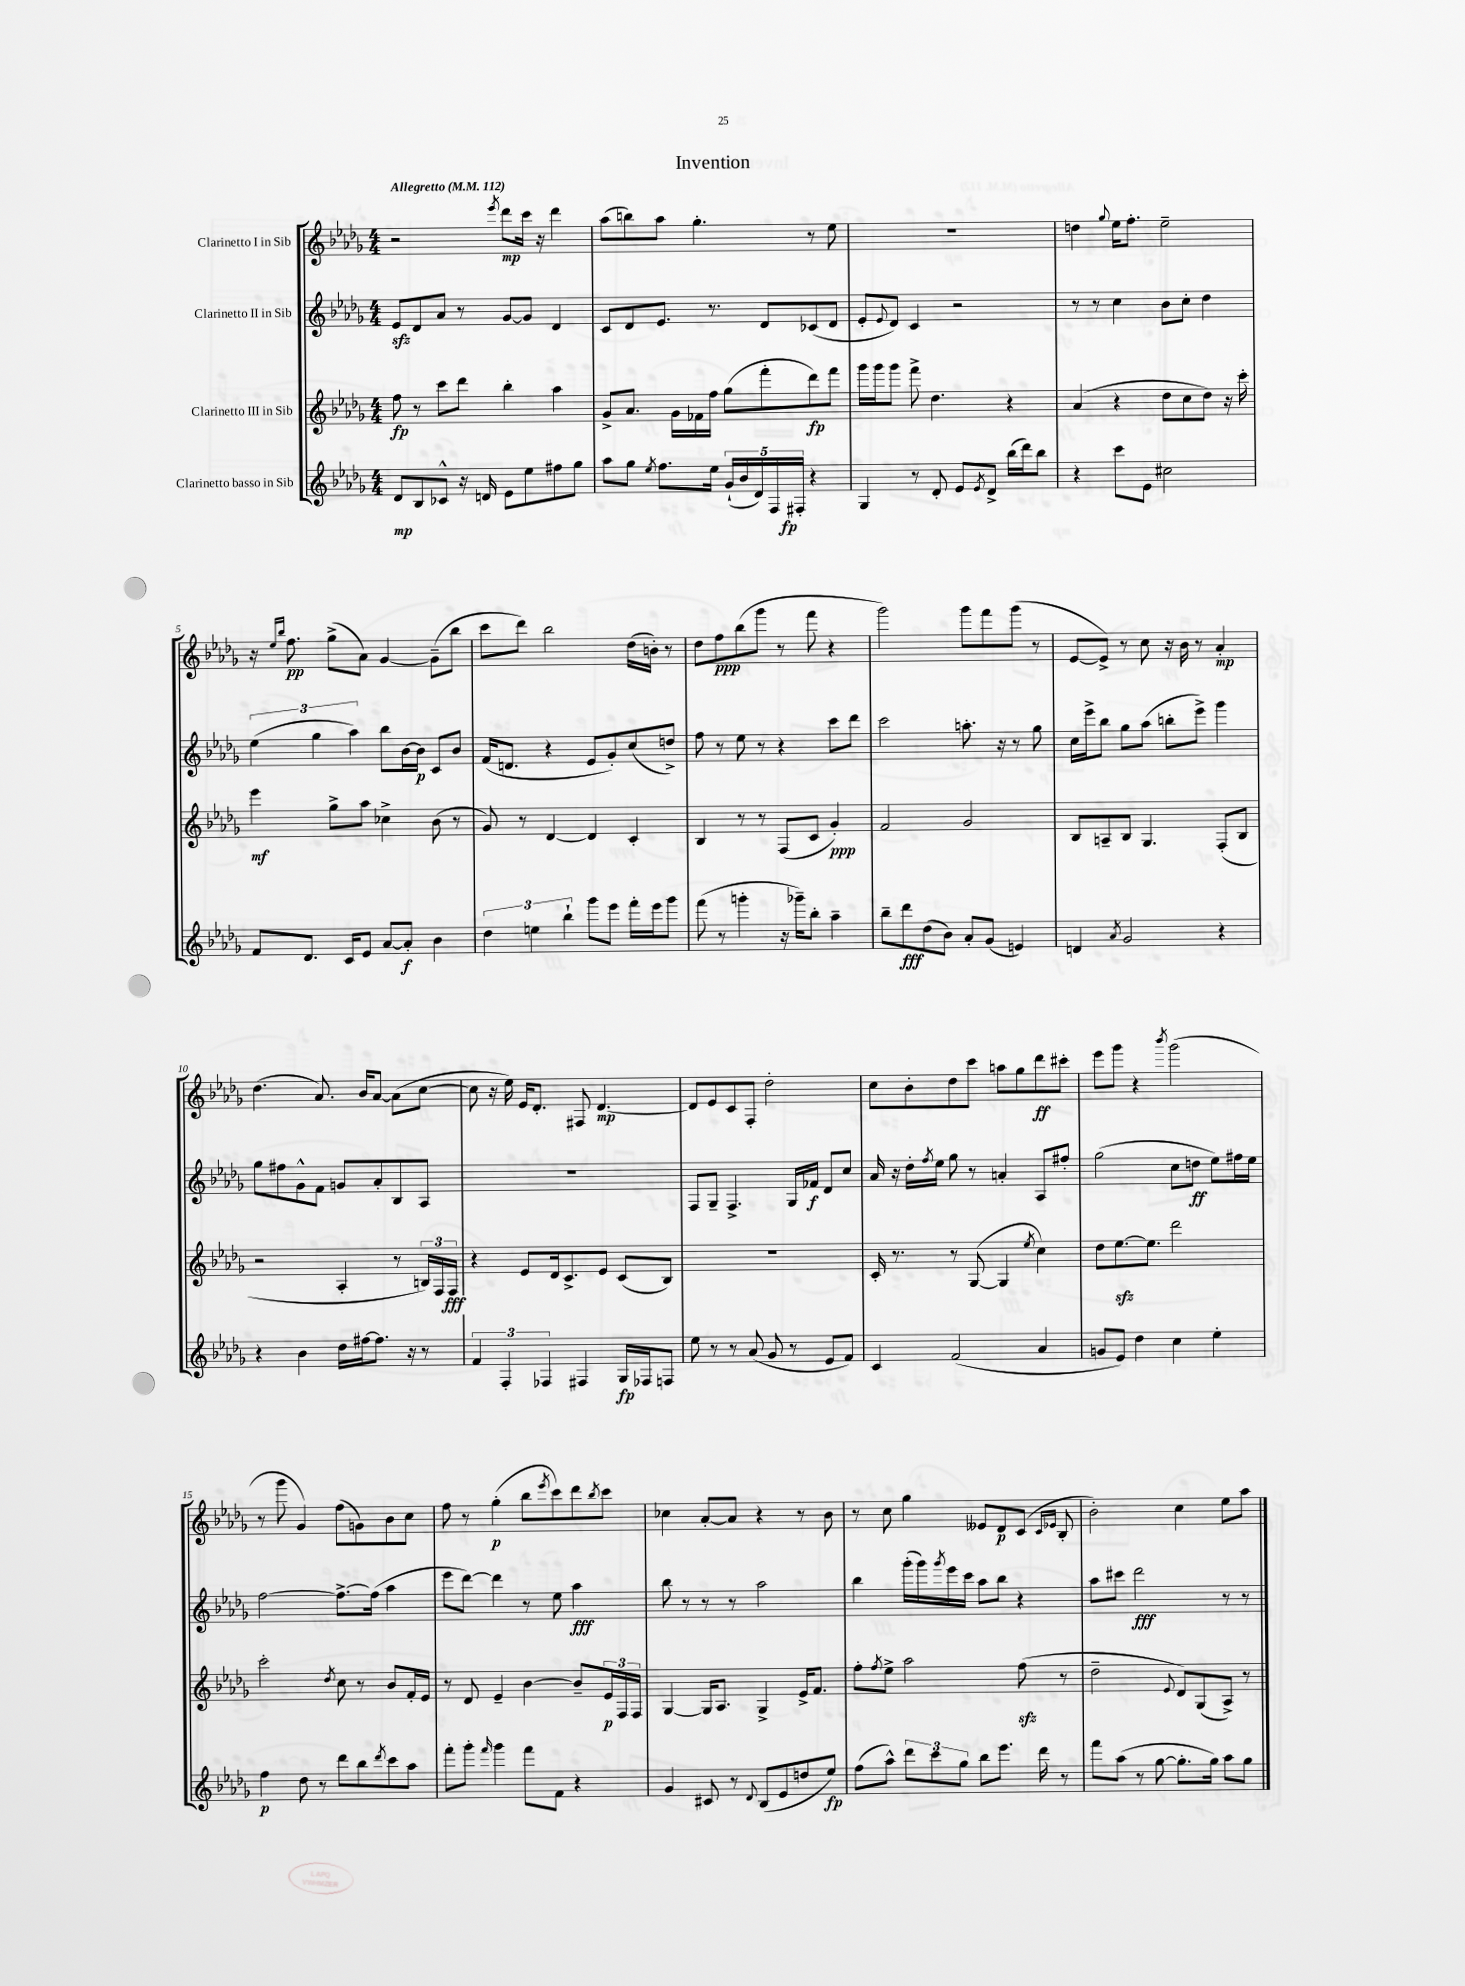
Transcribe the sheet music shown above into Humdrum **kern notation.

**kern	**dynam	**kern	**dynam	**kern	**dynam	**kern	**dynam
*part4	*part4	*part3	*part3	*part2	*part2	*part1	*part1
*staff4	*staff4	*staff3	*staff3	*staff2	*staff2	*staff1	*staff1
*I"Clarinetto basso in Sib	*	*I"Clarinetto III in Sib	*	*I"Clarinetto II in Sib	*	*I"Clarinetto I in Sib	*
*clefG2	*	*clefG2	*	*clefG2	*	*clefG2	*
*k[b-e-a-d-g-]	*	*k[b-e-a-d-g-]	*	*k[b-e-a-d-g-]	*	*k[b-e-a-d-g-]	*
*M4/4	*	*M4/4	*	*M4/4	*	*M4/4	*
*MM112	*	*MM112	*	*MM112	*	*MM112	*
=1	=1	=1	=1	=1	=1	=1	=1
!	!	!	!	!	!	!LO:TX:a:B:t=Allegretto	!
8d-/L	mp	8ff\	fp	8e-zz/L	.	2r	.
8B-/	.	8r	.	8d-/	.	.	.
8c-X^^/J	.	8ccc\L	.	8a-/J	.	.	.
16r	.	8ddd-\J	.	8r	.	.	.
16dn/	.	.	.	.	.	.	.
.	.	.	.	.	.	8qeee-/	.
8e-\L	.	4bb-'\	.	[8g-/L	.	8ddd-\L	mp
8ee-\	.	.	.	8g-/J]	.	16ccc\Jk	.
.	.	.	.	.	.	16r	.
8ff#X\	.	4aa-\	.	4d-/	.	4ddd-\	.
8gg-\J	.	.	.	.	.	.	.
=2	=2	=2	=2	=2	=2	=2	=2
8aa-\L	.	8g-^/L	.	8c/L	.	(8aa-\L	.
8gg-\J	.	8.a-/J	.	8d-/	.	8bbn\)	.
8qee-/	.	.	.	.	.	.	.
8.ff\L	.	.	.	8.e-/J	.	8aa-\J	.
.	.	16g-\LL	.	.	.	.	.
.	.	16f-X\	.	.	.	4.gg-'\	.
16ee-\Jk	.	16ff\JJ	.	8.r	.	.	.
(20g-`/LL	.	(8gg-\L	.	.	.	.	.
20b-/	.	.	.	.	.	.	.
20d-/)	.	.	.	.	.	.	.
.	.	8fff'\	.	8d-/L	.	.	.
20F/	.	.	.	.	.	.	.
20F#X'/JJ	fp	.	.	.	.	.	.
4r	.	8ddd-\)	fp	(8c-X/	.	8r	.
.	.	8fff\J	.	8d-/J	.	8ee-\	.
=3	=3	=3	=3	=3	=3	=3	=3
4G-/	.	16ggg-\LL	.	8e-'/L	.	1r	.
.	.	16ggg-\J	.	.	.	.	.
.	.	.	.	8qqe-/	.	.	.
.	.	8ggg-\J	.	8d-/J)	.	.	.
8r	.	8fff^\	.	4c/	.	.	.
8d-'/	.	4.dd-\	.	.	.	.	.
8e-/L	.	.	.	2r	.	.	.
8qe-/	.	.	.	.	.	.	.
8d-^/J	.	.	.	.	.	.	.
(16bb-\LL	.	4r	.	.	.	.	.
16ddd-\J)	.	.	.	.	.	.	.
8bb-\J	.	.	.	.	.	.	.
=4	=4	=4	=4	=4	=4	=4	=4
4r	.	(4a-/	.	8r	.	4ddn\	.
.	.	.	.	8r	.	.	.
.	.	.	.	.	.	8qqgg-/	.
8ccc\L	.	4r	.	4cc\	.	16ee-\KL	.
.	.	.	.	.	.	8.ff'\J	.
8e-\J	.	.	.	.	.	.	.
2cc#X\	.	8dd-\L	.	8b-\L	.	2ee-~\	.
.	.	8cc\	.	8cc'\J	.	.	.
.	.	8dd-\J)	.	4dd-\	.	.	.
.	.	16r	.	.	.	.	.
.	.	16ccc'\	.	.	.	.	.
!!LO:LB:g=z
=5	=5	=5	=5	=5	=5	=5	=5
8f/L	.	4eee-\	mf	(6ee-\	.	16r	.
.	.	.	.	.	.	16qqee-/LL	.
.	.	.	.	.	.	16qqbb-/JJ	.
.	.	.	.	.	.	8.ff\	pp
8.d-/J	.	.	.	.	.	.	.
.	.	.	.	6gg-\	.	.	.
.	.	8gg-^\L	.	.	.	(8gg-^\L	.
16c/KL	.	.	.	.	.	.	.
.	.	.	.	6aa-\)	.	.	.
8e-/J	.	8aa-\J	.	.	.	8a-\J)	.
[8a-/L	.	4cc-X^\	.	8bb-\L	.	[4g-/	.
8a-'/J]	f	.	.	[16b-\L	.	.	.
.	.	.	.	16b-\JJ]	p	.	.
4b-\	.	(8b-\	.	8c/L	.	(8g-~\L]	.
.	.	8r	.	8b-/J	.	8bb-\J	.
=6	=6	=6	=6	=6	=6	=6	=6
6dd-\	.	8g-/)	.	(16f/KL	.	8ccc\L	.
.	.	.	.	8.dn/J	.	.	.
.	.	8r	.	.	.	8ddd-\J)	.
6een\	.	.	.	.	.	.	.
.	.	[4d-/	.	4r	.	2bb-\	.
6bb-`\	.	.	.	.	.	.	.
8ggg-\L	.	4d-/]	.	8e-/L	.	.	.
8eee-\J	.	.	.	8g-'/)	.	.	.
16fff'\LL	.	4c'/	.	(8cc/	.	(16dd-\LL	.
16eee-\J	.	.	.	.	.	16bn'\JJ)	.
8ggg-\J	.	.	.	8ddn^/J)	.	8r	.
=7	=7	=7	=7	=7	=7	=7	=7
(8fff\	.	4B-/	.	8ff\	.	8dd-\L	.
8r	.	.	.	8r	.	8ff\	ppp
4gggn'\	.	8r	.	8ee-\	.	(8bb-\	.
.	.	8r	.	8r	.	8ggg-\J	.
16r	.	(8F/L	.	4r	.	8r	.
16ggg-X~\KL)	.	.	.	.	.	.	.
8bb-'\J	.	8c/J	.	.	.	8fff\	.
4aa-~\	.	4g-'/)	ppp	8ccc\L	.	4r	.
.	.	.	.	8ddd-\J	.	.	.
=8	=8	=8	=8	=8	=8	=8	=8
8bb-~\L	.	2f/	.	2ccc\	.	2ggg-\)	.
8ddd-\	fff	.	.	.	.	.	.
(8dd-\	.	.	.	.	.	.	.
8b-\J)	.	.	.	.	.	.	.
8a-'/L	.	2g-/	.	8.aan'\	.	8ggg-\L	.
(8g-/J	.	.	.	.	.	8fff\	.
.	.	.	.	16r	.	.	.
4en/)	.	.	.	8r	.	(8ggg-\J	.
.	.	.	.	8gg-\	.	8r	.
=9	=9	=9	=9	=9	=9	=9	=9
4dn/	.	8B-/L	.	16cc\LL	.	[8e-/L	.
.	.	.	.	16eee-^\J	.	.	.
.	.	8An~/	.	8bb-\J	.	8e-^/J])	.
8qa-/	.	.	.	.	.	.	.
2g-/	.	8B-/J	.	8gg-\L	.	8r	.
.	.	4.G-/	.	(8aa-\J	.	8cc\	.
.	.	.	.	8bbn'\L	.	16r	.
.	.	.	.	.	.	16b-\	.
.	.	.	.	8eee-^\J)	.	8r	.
4r	.	(8F'/L	.	4ggg-\	.	4a-'/	mp
.	.	8B-/J	.	.	.	.	.
!!LO:LB:g=z
=10	=10	=10	=10	=10	=10	=10	=10
4r	.	2r	.	8gg-\L	.	(4.dd-\	.
.	.	.	.	8ff#X\	.	.	.
4b-\	.	.	.	8g-^^\	.	.	.
.	.	.	.	8f\J	.	8.a-/)	.
16dd-\LL	.	4A-'/	.	8gn/L	.	.	.
[16ff#X\J	.	.	.	.	.	16b-/KL	.
8.ff#\J]	.	.	.	8a-'/	.	[8a-/J	.
.	.	8r	.	8B-/	.	(8a-\L]	.
16r	.	.	.	.	.	.	.
8r	.	24Bn/LL)	.	8A-/J	.	[8cc\J	.
.	.	24F/	.	.	.	.	.
.	.	24F/JJ	fff	.	.	.	.
=11	=11	=11	=11	=11	=11	=11	=11
6f/	.	4r	.	1r	.	8cc\]	.
.	.	.	.	.	.	16r	.
6F'/	.	.	.	.	.	.	.
.	.	.	.	.	.	16ee-\)	.
.	.	8e-/L	.	.	.	16e-/KL	.
.	.	.	.	.	.	8.d-'/J	.
6F-X/	.	.	.	.	.	.	.
.	.	16d-/k	.	.	.	.	.
.	.	8.c^/	.	.	.	.	.
4F#X/	.	.	.	.	.	8F#X/	.
.	.	8e-/J	.	.	.	[4.d-/	mp
16G-/LL	fp	(8c/L	.	.	.	.	.
16F-X/J	.	.	.	.	.	.	.
8Fn/J	.	8B-/J)	.	.	.	.	.
=12	=12	=12	=12	=12	=12	=12	=12
8ee-\	.	1r	.	8F/L	.	8d-/L]	.
8r	.	.	.	8G-~/J	.	8e-/	.
8r	.	.	.	4.F^/	.	8c/	.
(8a-/	.	.	.	.	.	8F'/J	.
8g-/	.	.	.	.	.	2dd-'\	.
8r	.	.	.	16G-/LL	.	.	.
.	.	.	.	16f-X/JJ	f	.	.
8e-/L	.	.	.	8d-/L	.	.	.
8f/J)	.	.	.	8cc/J	.	.	.
=13	=13	=13	=13	=13	=13	=13	=13
4c/	.	16c'/	.	16a-/	.	8cc\L	.
.	.	8.r	.	16r	.	.	.
.	.	.	.	16dd-'\LL	.	8b-'\	.
.	.	.	.	8qff/	.	.	.
.	.	.	.	16ee-\JJ	.	.	.
(2f/	.	8r	.	8gg-\	.	8dd-\	.
.	.	([8G-/	.	8r	.	8ccc\J	.
.	.	4G-/]	.	4an'/	.	8aan\L	.
.	.	.	.	.	.	8gg-\	.
.	.	8qee-/	.	.	.	.	.
4a-/	.	4cc\)	.	8A-/L	.	8ddd-\	ff
.	.	.	.	8ff#X'/J	.	8ccc#X'\J	.
=14	=14	=14	=14	=14	=14	=14	=14
8gn/L	.	8dd-\L	.	(2gg-\	.	8eee-\L	.
8e-/J)	.	[8.ee-zz\	.	.	.	8ggg-\J	.
4dd-\	.	.	.	.	.	4r	.
.	.	8.ee-\J]	.	.	.	.	.
.	.	.	.	.	.	8qbbb-/	.
4cc\	.	2ddd-\	.	8cc\L	.	(2ggg-\	.
.	.	.	.	8ddn\J	ff	.	.
4ee-'\	.	.	.	8ee-\L)	.	.	.
.	.	.	.	16ff#X\L	.	.	.
.	.	.	.	16ee-\JJ	.	.	.
!!LO:LB:g=z
=15	=15	=15	=15	=15	=15	=15	=15
4ff\	p	2ccc'\	.	[2ff\	.	8r	.
.	.	.	.	.	.	8ggg-\	.
8dd-\	.	.	.	.	.	4g-/)	.
8r	.	.	.	.	.	.	.
.	.	8qdd-/	.	.	.	.	.
8ddd-\L	.	8cc\	.	8.ff^\L_	.	(8ff\L	.
8bb-\	.	8r	.	.	.	8gn\)	.
.	.	.	.	(16ff\Jk]	.	.	.
8qddd-/	.	.	.	.	.	.	.
8ccc\	.	8b-/L	.	4aa-\	.	8b-\	.
8aa-\J	.	16f'/L	.	.	.	8cc\J	.
.	.	16e-/JJ	.	.	.	.	.
=16	=16	=16	=16	=16	=16	=16	=16
8fff'\L	.	8r	.	8eee-\L	.	8ff\	.
8ggg-'\J	.	8d-/	.	[8ddd-\J)	.	8r	.
16qqfff/	.	.	.	.	.	.	.
4ggg-\	.	4e-~/	.	4ddd-\]	.	(4gg-'\	p
8fff\L	.	[4b-\	.	8r	.	8bb-\L	.
.	.	.	.	.	.	8qeee-/	.
8f\J	.	.	.	8ee-\	.	8ccc\)	.
4r	.	8b-~/L]	.	4aa-\	fff	8ddd-\	.
.	.	.	.	.	.	8qbb-/	.
.	.	24e-/L	p	.	.	8ccc\J	.
.	.	24F/	.	.	.	.	.
.	.	24F/JJ	.	.	.	.	.
=17	=17	=17	=17	=17	=17	=17	=17
4g-/	.	[4G-/	.	8bb-\	.	4cc-X\	.
.	.	.	.	8r	.	.	.
8c#X/	.	16G-/KL]	.	8r	.	[8a-'/L	.
.	.	8.A-/J	.	.	.	.	.
8r	.	.	.	8r	.	8a-/J]	.
8qqd-/	.	.	.	.	.	.	.
(8B-/L	.	4G-^/	.	2aa-\	.	4r	.
8e-/	.	.	.	.	.	.	.
8ddn/	.	16e-^/KL	.	.	.	8r	.
.	.	8.f/J	.	.	.	.	.
8ee-/J)	fp	.	.	.	.	8b-\	.
=18	=18	=18	=18	=18	=18	=18	=18
(8ff\L	.	8ff'\L	.	4bb-\	.	8r	.
.	.	8qff/	.	.	.	.	.
8aa-^^\J)	.	8ee-^\J	.	.	.	8cc\	.
12ddd-\L	.	2aa-\	.	(16ggg-'\LL	.	4gg-\	.
.	.	.	.	16ggg-\)	.	.	.
12ccc\	.	.	.	.	.	.	.
.	.	.	.	8qggg-/	.	.	.
.	.	.	.	16eee-\	.	.	.
12gg-\J	.	.	.	.	.	.	.
.	.	.	.	16ccc\JJ	.	.	.
8bb-\L	.	.	.	8aa-\L	.	8e--X/L	.
8.eee-\J	.	.	.	8bb-\J	.	8d-/	p
.	.	(8ffzz\	.	4r	.	(8c/J	.
16ddd-\	.	.	.	.	.	.	.
.	.	.	.	.	.	16qqc/LL	.
.	.	.	.	.	.	16qqe-X/JJ	.
8r	.	8r	.	.	.	8B-'/	.
=19	=19	=19	=19	=19	=19	=19	=19
8fff\L	.	2dd-~\	.	8aa-\L	.	2b-'\)	.
(8aa-\J	.	.	.	8ccc#X\J	.	.	.
8r	.	.	.	2ddd-\	fff	.	.
[8gg-\	.	.	.	.	.	.	.
.	.	8qqe-/	.	.	.	.	.
8.gg-'\L]	.	8d-/L)	.	.	.	4cc\	.
.	.	(8G-/	.	.	.	.	.
16gg-\Jk)	.	.	.	.	.	.	.
8aa-\L	.	8A-^/J)	.	8r	.	8ee-\L	.
8gg-\J	.	8r	.	8r	.	8aa-\J	.
==	==	==	==	==	==	==	==
*-	*-	*-	*-	*-	*-	*-	*-
